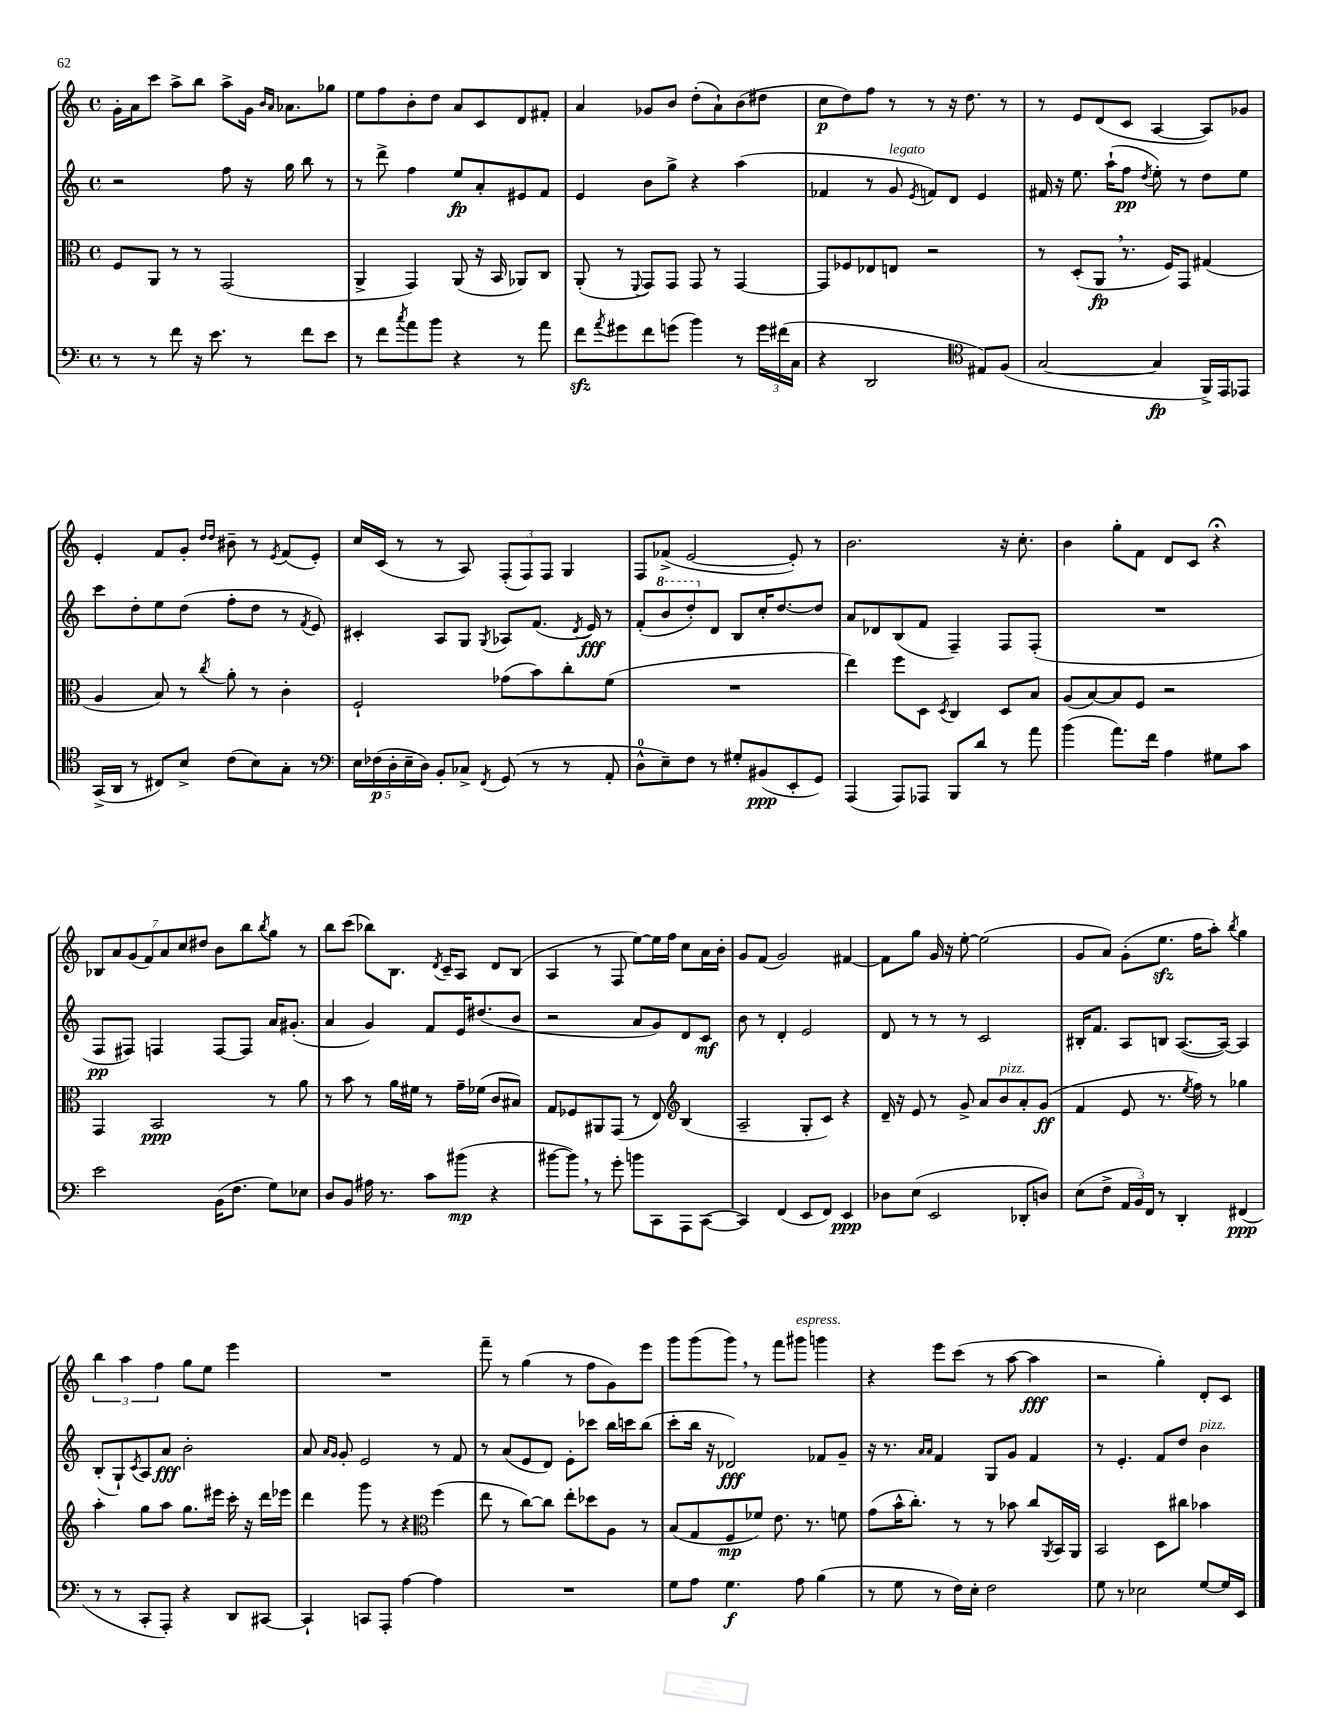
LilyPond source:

<<
\new StaffGroup <<
\new Staff = "s0" {
    \clef treble \key c \major \defaultTimeSignature \time 4/4
    g'16-. a'16 c'''8 a''8-> b''8 a''8-> g'16 \grace { b'16 a'16 } aes'8. ges''8 |
    e''8 f''8 b'8-. d''8 a'8 c'8 d'8 fis'8-. |
    a'4 ges'8 b'8 d''8-.( a'8-!) b'8( dis''8 |
    c''8\p d''8) f''8 r8 r8 r16 d''8. r8 |
    r8 e'8 d'8( c'8 a4~ a8) ges'8 |
    e'4-. f'8 g'8-. \grace { d''16 d''16 } bis'8-- r8 \acciaccatura { e'8 } f'8( e'8-.) |
    c''16 c'16( r8 r8 a8) \tuplet 3/2 { f8-.( f8) f8 } g4 |
    f8 fes'8->( e'2~ e'8-.) r8 |
    b'2. r16 c''8.-. |
    b'4 g''8-. f'8 d'8 c'8 r4\fermata |
    \tuplet 7/4 { bes8 a'8 g'8( f'8) a'8 c''8 dis''8 } b'8 b''8 \acciaccatura { b''8 } g''8 r8 |
    b''8 c'''8( bes''8) b8. \acciaccatura { d'8 } c'16-- a8 d'8 b8( |
    a4 r8 f8 e''8~) e''16 f''16 c''8 a'16 b'16-. |
    g'8 f'8( g'2) fis'4~ |
    fis'8 g''8 g'16 r16 e''8~-. e''2( |
    g'8 a'8) g'8-.( e''8.\sfz f''16 a''8-.) \acciaccatura { b''8 } g''4 |
    \tuplet 3/2 { b''4 a''4 f''4 } g''8 e''8 e'''4 |
    R1 |
    f'''8-- r8 g''4( r8 f''8 g'8) e'''8 |
    g'''8 g'''8( g'''8) \breathe r8 f'''8 gis'''8^\markup { \italic "espress." } g'''4 |
    r4 e'''8 c'''8( r8 a''8~ a''4\fff |
    r2 g''4-.) d'8-. c'8 \bar "|." |
}
\new Staff = "s1" {
    \clef treble \key c \major \defaultTimeSignature \time 4/4
    r2 f''8 r16 g''16 b''8 r8 |
    r8 d'''8-> f''4 e''8\fp a'8-. eis'8 f'8 |
    e'4 b'8 g''8-> r4 a''4( |
    fes'4 r8 g'8^\markup { \italic "legato" } \acciaccatura { e'8 } f'8) d'8 e'4 |
    fis'16 r16 e''8. a''16-!( f''8\pp \acciaccatura { d''8 } e''8-.) r8 d''8 e''8 |
    c'''8 d''8-. e''8 d''8( f''8-. d''8 r8 \acciaccatura { f'8 } e'8) |
    cis'4-. a8 g8 \acciaccatura { g8 } aes8 f'8.( \acciaccatura { d'8 } e'16\fff) r8 |
    f'8-.( \ottava #1 b''8 d'''8-.) \ottava #0 d'8 b8 c''16-. d''8.~ d''8 |
    a'8 des'8 b8( f'8 f4--) f8 f8-.( |
    R1 |
    f8\pp fis8) f4 f8~ f8 a'16 gis'8.-.( |
    a'4 g'4) f'8 e'16 dis''8.( b'8 |
    r2 a'8 g'8) d'8 c'8\mf |
    b'8 r8 d'4-. e'2 |
    d'8 r8 r8 r8 c'2 |
    bis16-. f'8. a8 b8 a8.~( a16~) a4 |
    b8-.( g8-!) \acciaccatura { c'8 } a8 a'8\fff b'2-. |
    a'8 \grace { a'16 g'16 } g'8-. e'2 r8 f'8 |
    r8 a'8( e'8 d'8) e'8-. ces'''8 b''16 c'''16 b''8( |
    c'''8-. b''16 r16 des'2\fff) fes'8 g'8-- |
    r16 r8. \grace { a'16 a'16 } f'4 g8 g'8 f'4 |
    r8 e'4.-. f'8 d''8 b'4^\markup { \italic "pizz." } \bar "|." |
}
\new Staff = "s2" {
    \clef alto \key c \major \defaultTimeSignature \time 4/4
    f8 a,8 r8 r8 g,2( |
    a,4-> g,4) a,8( r16 b,16 aes,8) c8 |
    a,8-.( r8 \appoggiatura { f,8 } g,8) g,8 g,8 r8 g,4~ |
    g,8 fes8 ees8 e8 r2 |
    r8 d8-.( a,8\fp \breathe r8. f16) g,8 gis4( |
    a4 b8) r8 \acciaccatura { c''8 } a'8-. r8 c'4-. |
    f2-! ges'8( b'8) c''8-. f'8( |
    R1 |
    e''4) f''8 d8 \acciaccatura { d8 } c4 d8 b8 |
    a8( b8~) b8 f8 r2 |
    g,4 b,2\ppp r8 a'8 |
    r8 b'8 r8 a'16 fis'16 r8 g'16-- fes'16( c'8 bis8) |
    g8 fes8 ais,8 g,8( r8 e8) \clef treble b4( |
    a2-- g8-. c'8) r4 |
    d'16-- r16 e'8 r8 g'8-> a'8 b'8^\markup { \italic "pizz." } a'8-. g'8\ff( |
    f'4 e'8 r8. \acciaccatura { e''8 } f''16) r8 ges''4 |
    a''4-. g''8 a''8 g''8. eis'''16 c'''16-. r16 d'''16 ees'''16 |
    d'''4 g'''8 r8 r4 \clef alto f''4( |
    e''8 r8 c''8~) c''8 e''8-. des''8 a8 r8 |
    b8( g8 f8\mp fes'8) e'8. r8. f'8 |
    g'8( b'16-^ c''8.-.) r8 r8 bes'8 c''8 \acciaccatura { a,8 } b,16 a,16 |
    b,2 d8 cis''8 bes'4 \bar "|." |
}
\new Staff = "s3" {
    \clef bass \key c \major \defaultTimeSignature \time 4/4
    r8 r8 f'8 r16 e'8. r8 f'8 e'8 |
    r8 f'8 \acciaccatura { c''8 } a'8 b'8 r4 r8 a'8 |
    f'8\sfz \acciaccatura { a'8 } gis'8 f'8 g'8( b'4) r8 \tuplet 3/2 { g'16 fis'16( c16 } |
    r4 d,2 \clef tenor eis8) f8( |
    g2~ g4\fp f,16->) e,16 ees,8 |
    g,16->( a,16 r8 cis8) b8-> c'8( b8) g8-. r8 |
    \clef bass \tuplet 5/4 { e16 fes16\p( d16-. e16-- d16) } b,8-. ces8-> \acciaccatura { f,8 } g,8( r8 r8 a,8-. |
    d8-0-^ e8--) f8 r8 gis8-. bis,8\ppp( e,8-. g,8) |
    a,,4( a,,8) aes,,8 b,,8 d'8 r8 a'8 |
    b'4( a'8.) f'16 a4 gis8 c'8 |
    e'2 b,16( f8. g8) ees8 |
    d8 b,8 ais16 r8. c'8 bis'8\mp( r4 |
    bis'8~ bis'8) \breathe r8 g'8-. b'8 c,8 a,,8 c,8~( |
    c,4) f,4( e,8 f,8) e,4\ppp |
    des8 e8( e,2 des,8-. d8) |
    e8( f8-> \tuplet 3/2 { a,16 b,16) f,16 } r8 d,4-. fis,4\ppp( |
    r8 r8 c,8-. a,,8-.) r4 d,8 cis,8~ |
    cis,4-! c,8 a,,8-. a4~ a4 |
    R1 |
    g8 a8 g4.\f a8 b4( |
    r8 g8 r8 f16) e16-. f2 |
    g8 r8 ees2 g8~ g16 e,16 \bar "|." |
}
>>
>>
\layout { \context { \Score \remove "Bar_number_engraver" } }
